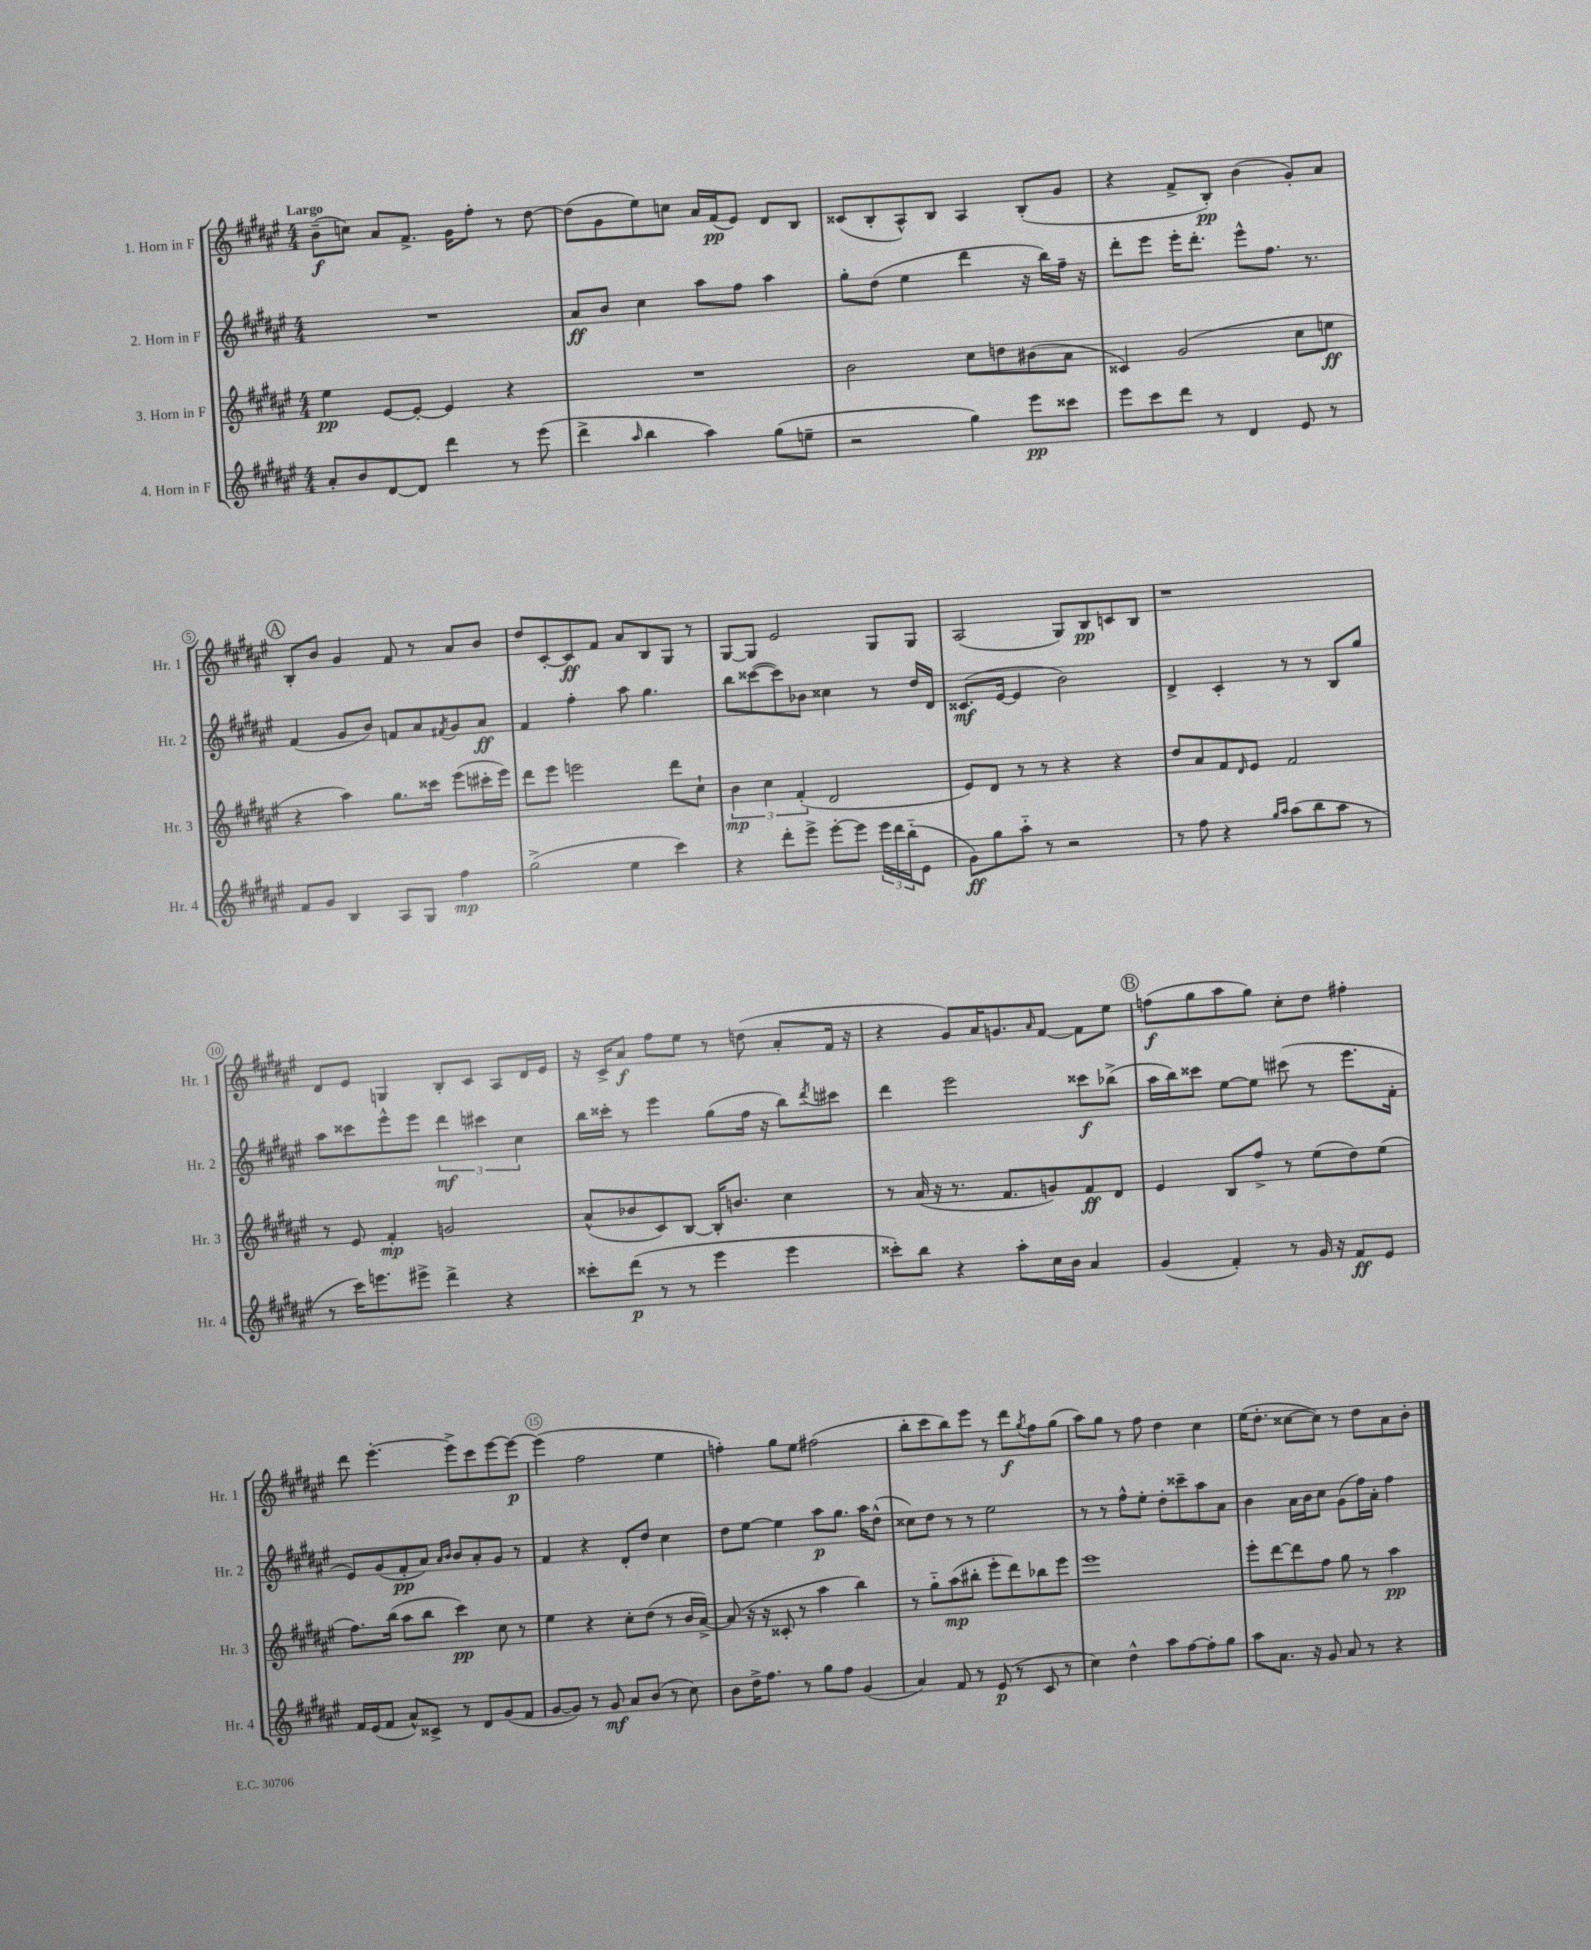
<<
\new StaffGroup <<
\new Staff = "s0" \with { instrumentName = "1. Horn in F" shortInstrumentName = "Hr. 1" } {
    \clef treble \key fis \major \numericTimeSignature \time 4/4 \tempo "Largo"
    b'8--\f( c''8) ais'8 fis'8.-> gis'16 fis''8-. r8 dis''8~ |
    dis''8( gis'8 eis''8) c''8 ais'16 fis'16\pp( eis'8) dis'8 b8 |
    cisis'8( b8-. ais8-^) b8 ais4 b8-.( gis'8 |
    r4 fis'8-> b8-.\pp) b'4( gis'8-.) ais'8 |
    \mark \markup { \circle "A" } b8-. b'8 gis'4 fis'8 r8 ais'8 b'8 |
    dis''8 cis'8~-. cis'8\ff fis'8 ais'8 b8 gis8 r8 |
    gis8~ gis8 eis'2 gis8 gis8 |
    ais2( gis8) b8\pp c'8 b8 |
    r1 |
    dis'8 eis'8 g4 b8-. cis'8 ais8 dis'16 eis'16 |
    r16 cis'16-> ais'8\f fis''8 eis''8 r8 d''8( ais'8-. fis'16 r16 |
    r4 gis'8) ais'16 g'8. \grace { ais'16 } fis'8~ fis'8 eis''8 |
    \mark \markup { \circle "B" } f''8\f( gis''8 ais''8 gis''8) cis''8-. dis''8 fis''4-. |
    dis'''8 eis'''4.~-. eis'''8-> cis'''8 eis'''8~ eis'''8~\p |
    eis'''4( fis''2 eis''4 |
    f''4-.) gis''8 eis''8 fis''2( |
    b''8-. cis'''8 b''8) eis'''8 r8 dis'''8\f \acciaccatura { gis''8 } fis''8 gis''8( |
    ais''8) gis''8 r8 fis''8 dis''4 cis''4 |
    eis''16( dis''8.-. cisis''8~ cisis''8) r8 dis''8 ais'8 b'8-. \bar "|." |
}
\new Staff = "s1" \with { instrumentName = "2. Horn in F" shortInstrumentName = "Hr. 2" } {
    \clef treble \key fis \major \numericTimeSignature \time 4/4
    R1 |
    ais'8\ff b'8 cis''4 ais''8 fis''8 ais''4 |
    gis''8-. dis''8( eis''4 dis'''4 r16 b''16) fis''16-- r16 |
    dis'''8-. eis'''8 eis'''16-. dis'''8.-. eis'''8-^ fis''8. r8. |
    \mark \markup { \circle "A" } fis'4( gis'8 b'8) f'8 ais'8 \acciaccatura { fis'8 } gis'8 ais'8\ff |
    fis'4 fis''4-. ais''8 gis''4. |
    b''8 cisis'''8~( cisis'''8) bes'8 cisis''4 r8 dis''16 dis'16 |
    cisis'8.\mf( eis'16~ eis'4 b'2) |
    dis'4-> cis'4-. r8 r8 b8 gis''8 |
    ais''8 cisis'''8 eis'''8-^ eis'''8 \tuplet 3/2 { dis'''4\mf cis'''4 cis''4 } |
    b''16 cisis'''16-. r8 eis'''4 gis''8( fis''16 r16 b''8) \acciaccatura { dis'''8 } cis'''8 |
    dis'''4 eis'''2 cisis'''8\f bes''8->( |
    \mark \markup { \circle "B" } ais''16 b''16) cisis'''8 eis''8~ eis''8 cis'''8( r8 eis'''8. fis'16-. |
    eis'8) gis'8( fis'8-.\pp ais'8) \grace { ais'16 b'16 } b'8 ais'8-. gis'8 r8 |
    fis'4 r4 dis'8-. dis''8 cis''4 |
    dis''8 eis''8~ eis''4 ais''8\p gis''8. ais''16 dis''8-^( |
    cisis''8) dis''8 r8 r8 eis''2 |
    r8 r8 fis''8-^ eis''8-. dis''8-. cisis'''8-- ais''8 ais'8 |
    b'4 ais'16 b'16 cis''8 gis'8( fis''16) ais'16-. fis''4 \bar "|." |
}
\new Staff = "s2" \with { instrumentName = "3. Horn in F" shortInstrumentName = "Hr. 3" } {
    \clef treble \key fis \major \numericTimeSignature \time 4/4
    eis''4\pp eis'8~ eis'8~-. eis'4 r4 |
    R1 |
    b'2 cis''8 d''8 bis'8( ais'8 |
    cisis'4) gis'2( cis''8 e''8\ff |
    \mark \markup { \circle "A" } r4 ais''4) gis''8. cisis'''16 eis'''8( cis'''16-. eis'''16) |
    dis'''8 eis'''8 e'''2 dis'''8 cis''8-! |
    \tuplet 3/2 { b'4\mp cis''4 fis'4-.( } dis'2 |
    eis'8) dis'8 r8 r8 r4 r4 |
    dis''8 ais'8 fis'8 \grace { dis'16 } eis'8 fis'2 |
    r8 eis'8 fis'4-.\mp g'2 |
    ais'8-^( bes'8 cis'8) b8~ b16-. b'8. cis''4 |
    r8 ais'16( r16 r8. fis'8. g'8) fis'8\ff dis'8 |
    \mark \markup { \circle "B" } eis'4 b8 fis''8-> r8 eis''8( dis''8) eis''8( |
    fis''8.) b''16( ais''8 b''8 cis'''4\pp) cis''8 r8 |
    eis''4 r4 cis''8-. dis''8( r8 b'16 ais'16~->) |
    ais'8( r16 r16 cisis'8-. r8 ais''4 b''4) |
    r8 gis''8-_ ais''8\mp( bis''8-. eis'''8-. dis'''8) bes''8 eis'''8 |
    eis'''1 |
    eis'''8-. dis'''8~ dis'''8 fis''8 gis''8 r8 ais''4\pp \bar "|." |
}
\new Staff = "s3" \with { instrumentName = "4. Horn in F" shortInstrumentName = "Hr. 4" } {
    \clef treble \key fis \major \numericTimeSignature \time 4/4
    ais'8-. b'8 dis'8~ dis'8 dis'''4 r8 eis'''8( |
    dis'''4-> \grace { ais''16 } b''4 ais''4) gis''8( e''8-- |
    r2 gis''4) eis'''8\pp cisis'''8 |
    eis'''8 cis'''8 dis'''8 r8 dis'4 eis'8 r8 |
    \mark \markup { \circle "A" } fis'8 gis'8 b4 ais8 gis8 fis''4\mp |
    gis''2->( eis''4 cis'''4) |
    r4 dis'''8-. eis'''8-> eis'''8~-. eis'''8 \tuplet 3/2 { eis'''16 dis'''16 b''16-_( } eis'8 |
    gis'8\ff) gis''8 ais''8-_ r8 r2 |
    r8 fis''8 r4 \grace { gis''16 ais''16 } ais''8( b''8 ais''8 r8 |
    r8 cis'''16) e'''8. eis'''8-> dis'''4-> r4 |
    cisis'''8-. dis'''8\p( r8 r8 eis'''4 eis'''4 |
    cisis'''8-.) b''8 r4 ais''8-. cis''16 b'16 ais'4 |
    \mark \markup { \circle "B" } gis'4( fis'4-.) r8 gis'16 r16 fis'8\ff eis'8 |
    fis'16 eis'16( fis'8 ais'8-^) cisis'8-> r8 dis'8 gis'8( fis'8 |
    gis'8~ gis'8) r8 gis'8\mf ais'8 b'8( r8 cis''8) |
    b'8 dis''16-> fis''8. r8 gis''8 fis''8 gis'4( |
    ais'4) fis'8 r8 eis'8\p( r8 cis'8 r8 |
    cis''4) dis''4-^ ais''8 fis''8~ fis''8-. gis''8 |
    ais''8 ais'8. r16 gis'8 ais'8 r8 r4 \bar "|." |
}
>>
>>
\layout { \context { \Score \override BarNumber.break-visibility = ##(#f #t #t) barNumberVisibility = #(every-nth-bar-number-visible 5) \override BarNumber.stencil = #(make-stencil-circler 0.1 0.3 ly:text-interface::print) } }
